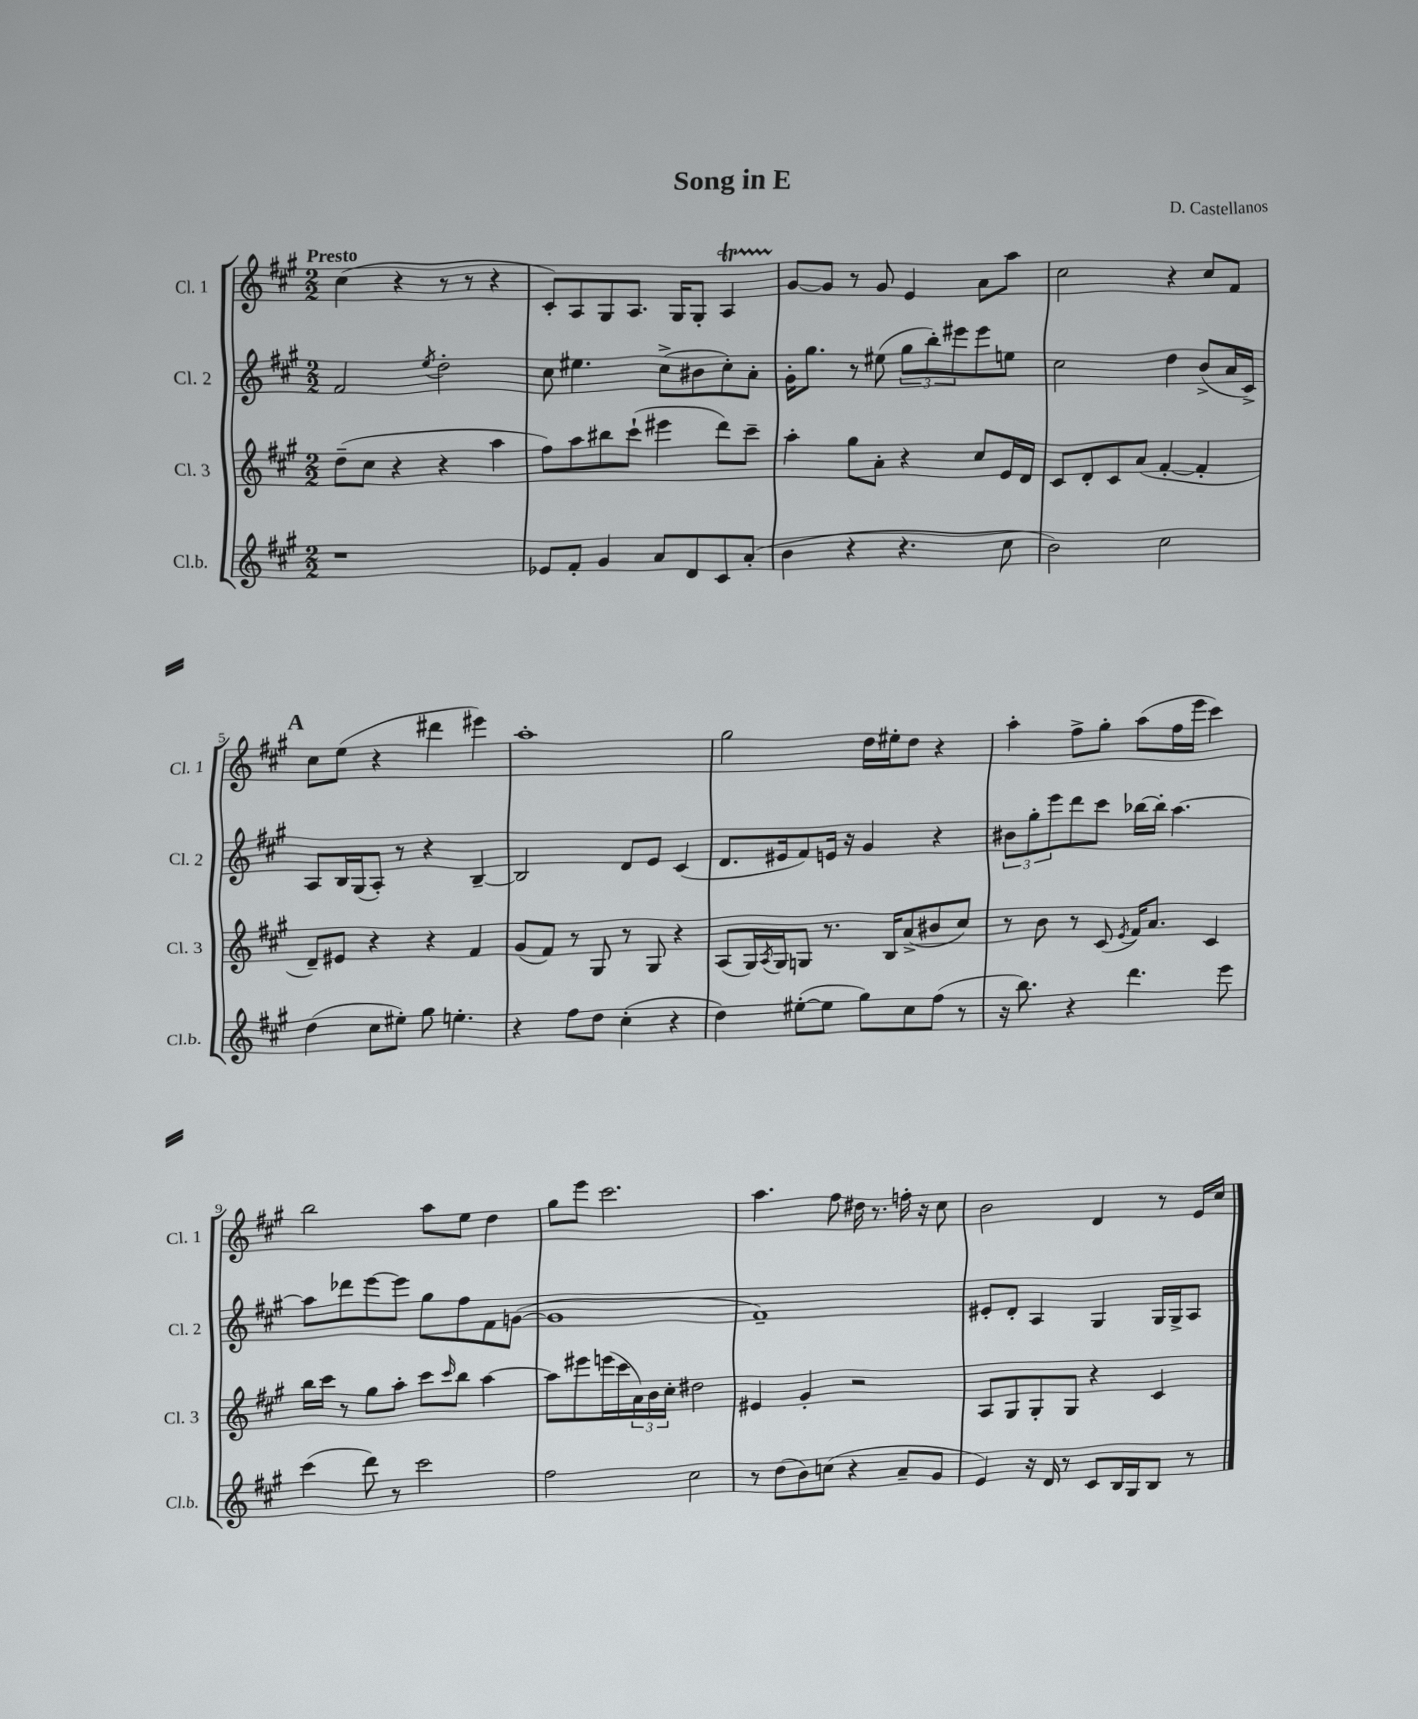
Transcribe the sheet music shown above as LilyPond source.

\header { title = "Song in E" composer = "D. Castellanos" }
<<
\new StaffGroup <<
\new Staff = "s0" \with { instrumentName = "Cl. 1" shortInstrumentName = "Cl. 1" } {
    \clef treble \key a \major \numericTimeSignature \time 2/2 \tempo "Presto"
    cis''4( r4 r8 r8 r4 |
    cis'8-.) a8 gis8 a8. gis16 gis8-. a4\startTrillSpan |
    gis'8~\stopTrillSpan gis'8 r8 gis'8 e'4 a'8 a''8 |
    cis''2 r4 cis''8 fis'8 |
    \mark \markup { \bold "A" } cis''8 e''8( r4 dis'''4 eis'''4) |
    a''1-. |
    gis''2 d''16 eis''16-. d''8 r4 |
    a''4-. fis''8-> gis''8-. a''8( fis''16 e'''16 cis'''4) |
    b''2 a''8 e''8 d''4 |
    gis''8 e'''8 cis'''2. |
    a''4. fis''8 dis''16 r8. f''16-. r16 cis''8 |
    b'2 d'4 r8 e'16 cis''16 \bar "|." |
}
\new Staff = "s1" \with { instrumentName = "Cl. 2" shortInstrumentName = "Cl. 2" } {
    \clef treble \key a \major \numericTimeSignature \time 2/2
    fis'2 \acciaccatura { e''8 } d''2-. |
    cis''8 eis''4. cis''8->( bis'8 cis''8-.) a'8-. |
    gis'16-. gis''8. r8 eis''8( \tuplet 3/2 { gis''8 b''8-.) eis'''8 } eis'''8 e''8 |
    cis''2 d''4 b'8->( a'16 cis'16->) |
    \mark \markup { \bold "A" } a8 b16 gis16( a8-.) r8 r4 b4~-- |
    b2 d'8 e'8 cis'4( |
    d'8. eis'16 fis'8) e'16 r16 gis'4 r4 |
    \tuplet 3/2 { bis'8 gis''8-. e'''8 } d'''8 cis'''8 bes''16~ bes''16-. a''4.~ |
    a''8 des'''8 e'''8~ e'''8 gis''8 fis''8 fis'8 g'8~( |
    g'1 |
    fis'1--) |
    eis'8-. d'8-. a4 gis4 gis16 gis16-> a8 \bar "|." |
}
\new Staff = "s2" \with { instrumentName = "Cl. 3" shortInstrumentName = "Cl. 3" } {
    \clef treble \key a \major \numericTimeSignature \time 2/2
    d''8--( cis''8 r4 r4 a''4 |
    fis''8) a''8 bis''8 cis'''8-!( eis'''4 d'''8) cis'''8-- |
    a''4-. gis''8 a'8-. r4 cis''8 e'16 d'16 |
    cis'8 d'8-. cis'8 a'8( fis'4~-. fis'4-. |
    \mark \markup { \bold "A" } d'8--) eis'8 r4 r4 fis'4 |
    gis'8( fis'8) r8 gis8 r8 gis8 r4 |
    a8( gis16) \acciaccatura { a8 } gis16 g8 r8. b16 a'8->( bis'8 cis''8) |
    r8 b'8 r8 cis'8( \acciaccatura { e'8 } fis'16) a'8. cis'4 |
    b''16 cis'''16 r8 gis''8 a''8-. cis'''8 \grace { cis'''16 } b''8 a''4~ |
    a''8 eis'''8 e'''16( cis'''16 \tuplet 3/2 { a'16) b'16 cis''16-. } dis''2 |
    eis'4 gis'4-. r2 |
    a8 gis8 gis8-. gis8 r4 cis'4 \bar "|." |
}
\new Staff = "s3" \with { instrumentName = "Cl.b." shortInstrumentName = "Cl.b." } {
    \clef treble \key a \major \numericTimeSignature \time 2/2
    r1 |
    ees'8 fis'8-. gis'4 a'8 d'8 cis'8 a'8-.( |
    b'4 r4 r4. cis''8 |
    b'2) cis''2 |
    \mark \markup { \bold "A" } d''4( cis''8 eis''8-.) gis''8 e''4.-. |
    r4 fis''8 d''8 cis''4-.( r4 |
    d''4) eis''8~-.( eis''8 gis''8) cis''8 fis''8( r8 |
    r16 b''8.) r4 d'''4. e'''8 |
    cis'''4( d'''8) r8 cis'''2 |
    fis''2 cis''2 |
    r8 d''8( b'8) c''8( r4 a'8-- gis'8 |
    e'4) r16 d'16 r8 cis'8 b16 gis16 b8 r8 \bar "|." |
}
>>
>>
